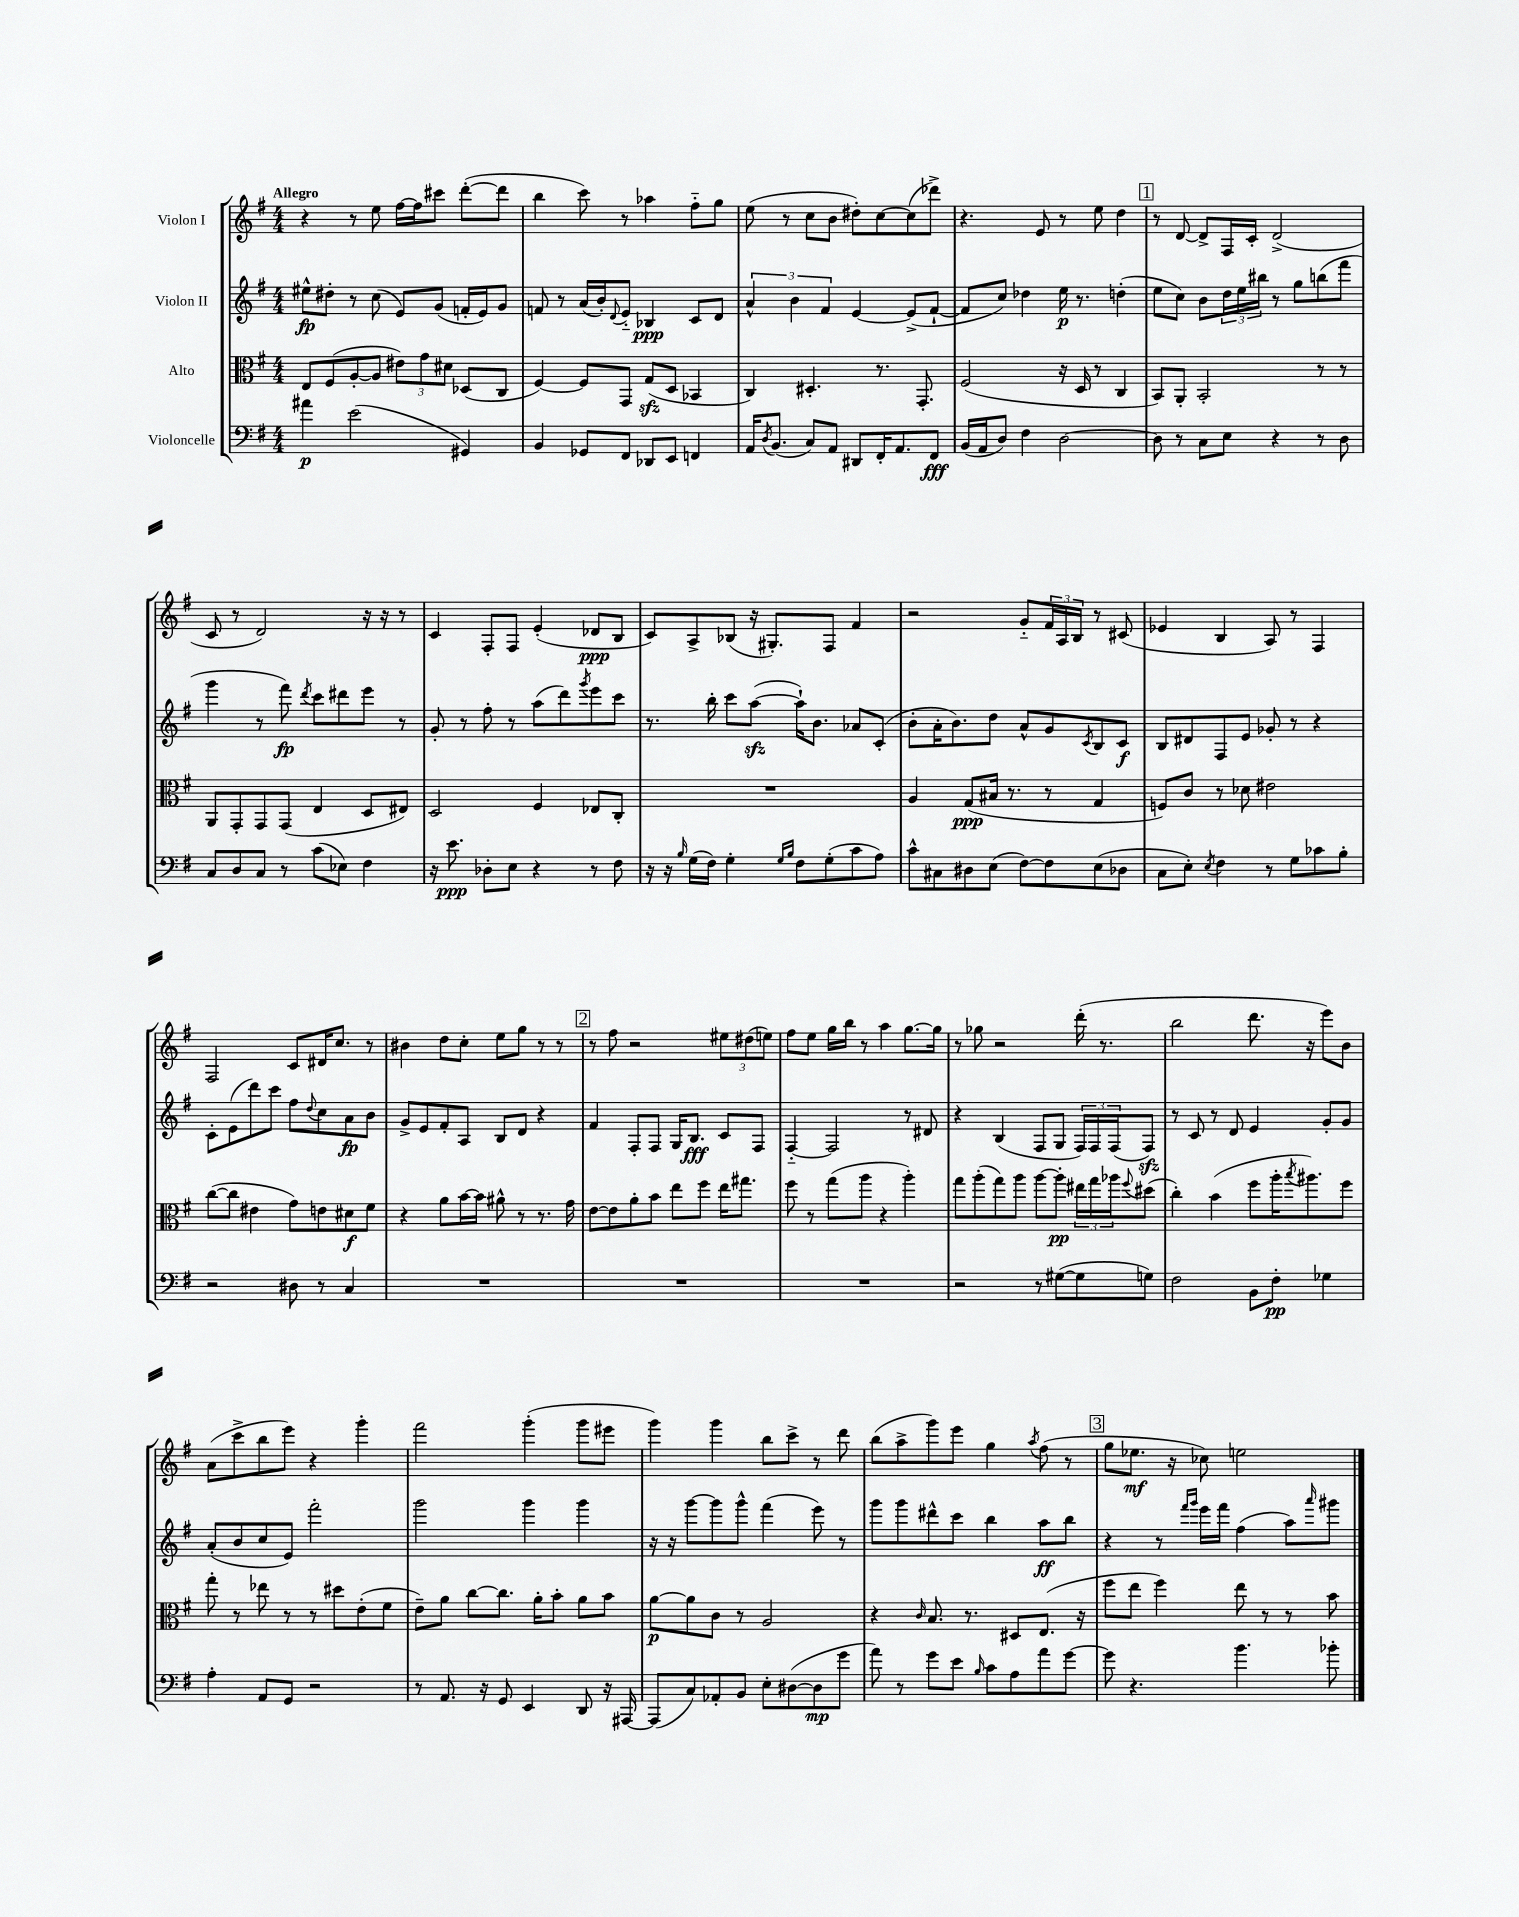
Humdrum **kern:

**kern	**dynam	**kern	**dynam	**kern	**dynam	**kern	**dynam
*part4	*part4	*part3	*part3	*part2	*part2	*part1	*part1
*staff4	*staff4	*staff3	*staff3	*staff2	*staff2	*staff1	*staff1
*I"Violoncelle	*	*I"Alto	*	*I"Violon II	*	*I"Violon I	*
*clefF4	*	*clefC3	*	*clefG2	*	*clefG2	*
*k[f#]	*	*k[f#]	*	*k[f#]	*	*k[f#]	*
*M4/4	*	*M4/4	*	*M4/4	*	*M4/4	*
=1	=1	=1	=1	=1	=1	=1	=1
!	!	!	!	!	!	!LO:TX:a:B:t=Allegro	!
4a#X\	p	8E/L	.	8ee#X^^\L	fp	4r	.
.	.	(8F#/	.	8dd#X'\J	.	.	.
(2e\	.	[8A'/	.	8r	.	8r	.
.	.	8A/J]	.	(8cc\	.	8ee\	.
.	.	12e#X\L)	.	8e/L)	.	[16ff#\LL	.
.	.	.	.	.	.	16ff#\J]	.
.	.	12g\	.	.	.	.	.
.	.	.	.	(8g/J	.	8ccc#X\J	.
.	.	12d#X\J	.	.	.	.	.
4GG#X/)	.	(8D-X/L	.	16fn'/LL	.	([8ddd'\L	.
.	.	.	.	16e/J)	.	.	.
.	.	8C/J	.	8g/J	.	8ddd\J]	.
=2	=2	=2	=2	=2	=2	=2	=2
4BB/	.	[4F#/)	.	8fn/	.	4bb\	.
.	.	.	.	8r	.	.	.
8GG-X/L	.	8F#/L]	.	(16a/LL	.	8ccc\)	.
.	.	.	.	16b'/J)	.	.	.
.	.	.	.	8qqd/	.	.	.
8FF#/J	.	8GG/J	.	8e/J	.	8r	.
8DD-X/L	.	(8Gzz/L	.	4B-X/	ppp	4aa-X\	.
8EE/J	.	8D/J	.	.	.	.	.
4FFn/	.	4BB-X/	.	8c/L	.	8ff#\L	.
.	.	.	.	8d/J	.	8gg\J	.
=3	=3	=3	=3	=3	=3	=3	=3
16AA/KL	.	4C/)	.	6a^^/	.	(8ee\	.
8qD/	.	.	.	.	.	.	.
(8.BB/J	.	.	.	.	.	.	.
.	.	.	.	.	.	8r	.
.	.	.	.	6b\	.	.	.
8C/L)	.	4.D#X'/	.	.	.	8cc\L	.
.	.	.	.	6f#/	.	.	.
8AA/J	.	.	.	.	.	8b\J	.
8DD#X/L	.	.	.	[4e/	.	8dd#X'\L)	.
16FF#'/K	.	8.r	.	.	.	[8cc\	.
8.AA/	.	.	.	.	.	.	.
.	.	.	.	(8e^/L]	.	(8cc\]	.
.	.	8.GG'/	.	.	.	.	.
8FF#/J	fff	.	.	[8f#`/J	.	8ddd-X^\J)	.
=4	=4	=4	=4	=4	=4	=4	=4
(16BB/LL	.	(2F#/	.	8f#/L]	.	4.r	.
16AA/J	.	.	.	.	.	.	.
8D/J)	.	.	.	8cc/J)	.	.	.
4F#\	.	.	.	4dd-X\	.	.	.
.	.	.	.	.	.	8e/	.
[2D\	.	16r	.	16ee\	p	8r	.
.	.	16D/	.	8.r	.	.	.
.	.	8r	.	.	.	8ee\	.
.	.	4C/	.	(4ddn'\	.	4dd\	.
!!LO:REH:place=s1:t=1
=5	=5	=5	=5	=5	=5	=5	=5
8D\]	.	8BB/L)	.	8ee\L	.	8r	.
8r	.	8AA'/J	.	8cc\J)	.	[8d/	.
8C\L	.	2BB'/	.	8b\L	.	8d^/L]	.
8E\J	.	.	.	24dd\L	.	16F#/L	.
.	.	.	.	24ee\	.	.	.
.	.	.	.	.	.	16c'/JJ	.
.	.	.	.	24bb#X\JJ	.	.	.
4r	.	.	.	8r	.	(2d^/	.
.	.	.	.	8gg\L	.	.	.
8r	.	8r	.	(8bbn\	.	.	.
8D\	.	8r	.	8fff#\J	.	.	.
!!LO:LB:g=z
=6	=6	=6	=6	=6	=6	=6	=6
8C/L	.	8AA/L	.	4ggg\	.	8c/	.
8D/	.	8GG'/	.	.	.	8r	.
8C/J	.	8GG/	.	8r	.	2d/)	.
8r	.	(8GG/J	.	8fff#\)	fp	.	.
.	.	.	.	8qddd/	.	.	.
(8c\L	.	4E/	.	8ccc\L	.	.	.
8E-X\J)	.	.	.	8ddd#X\	.	.	.
4F#\	.	8D/L	.	8eee\J	.	16r	.
.	.	.	.	.	.	16r	.
.	.	8E#X/J)	.	8r	.	8r	.
=7	=7	=7	=7	=7	=7	=7	=7
16r	.	2D/	.	8g'/	.	4c/	.
8.e\	ppp	.	.	.	.	.	.
.	.	.	.	8r	.	.	.
8D-X'\L	.	.	.	8ff#'\	.	8F#'/L	.
8E\J	.	.	.	8r	.	8F#/J	.
4r	.	4F#/	.	(8aa\L	.	(4e'/	.
.	.	.	.	8ddd\)	.	.	.
.	.	.	.	8qggg/	.	.	.
8r	.	8E-X/L	.	8eee\	.	8d-X/L	ppp
8F#\	.	8C'/J	.	8ccc\J	.	8B/J	.
=8	=8	=8	=8	=8	=8	=8	=8
16r	.	1r	.	8.r	.	8c/L)	.
16r	.	.	.	.	.	.	.
16qqB/	.	.	.	.	.	.	.
(16G\LL	.	.	.	.	.	8A^/	.
16F#\JJ)	.	.	.	16bb'\	.	.	.
4G'\	.	.	.	8ccc\L	.	(8B-X/J	.
.	.	.	.	([8aazz\J	.	16r	.
.	.	.	.	.	.	8.G#X'/L)	.
16qqG/LL	.	.	.	.	.	.	.
16qqB/JJ	.	.	.	.	.	.	.
8F#\L	.	.	.	16aa`\KL])	.	.	.
.	.	.	.	8.b\J	.	.	.
(8G'\	.	.	.	.	.	8F#/J	.
8c\	.	.	.	8a-X/L	.	4f#/	.
8A\J)	.	.	.	(8c'/J	.	.	.
=9	=9	=9	=9	=9	=9	=9	=9
8c^^\L	.	4A/	.	8b'\L	.	2r	.
8C#X\	.	.	.	16a'\K	.	.	.
.	.	.	.	8.b\)	.	.	.
8D#X\	.	(8G/L	ppp	.	.	.	.
(8E\J	.	16B#X/Jk	.	8dd\J	.	.	.
.	.	8.r	.	.	.	.	.
[8F#\L)	.	.	.	8a^^/L	.	8g/L	.
8F#\]	.	8r	.	8g/	.	24f#/L	.
.	.	.	.	.	.	24A/	.
.	.	.	.	.	.	24B/JJ	.
.	.	.	.	8qc/	.	.	.
(8E\	.	4G/	.	8B/	.	8r	.
8D-X\J	.	.	.	8c/J	f	(8c#X/	.
=10	=10	=10	=10	=10	=10	=10	=10
8C\L	.	8Fn/L)	.	8B/L	.	4e-X/	.
8E'\J)	.	8c/J	.	8d#X/	.	.	.
8qE/	.	.	.	.	.	.	.
4F#\	.	8r	.	8F#/	.	4B/	.
.	.	8d-X\	.	8e/J	.	.	.
8r	.	2e#X\	.	8g-X'/	.	8A/)	.
8G\L	.	.	.	8r	.	8r	.
8c-X\	.	.	.	4r	.	4F#/	.
8B'\J	.	.	.	.	.	.	.
!!LO:LB:g=z
=11	=11	=11	=11	=11	=11	=11	=11
2r	.	([8cc\L	.	8c'\L	.	2F#/	.
.	.	8cc\J]	.	(8e\	.	.	.
.	.	4e#X\	.	8ddd\)	.	.	.
.	.	.	.	8ccc\J	.	.	.
8D#X\	.	8g\L)	.	8ff#\L	.	8c/L	.
.	.	.	.	8qqdd/	.	.	.
8r	.	8en\	.	8cc\	.	16d#X/K	.
.	.	.	.	.	.	8.cc/J	.
4C/	.	8d#X\	f	8a\	fp	.	.
.	.	8f#\J	.	8b\J	.	8r	.
=12	=12	=12	=12	=12	=12	=12	=12
1r	.	4r	.	8g^/L	.	4b#X\	.
.	.	.	.	8e/	.	.	.
.	.	8a\L	.	8f#'/	.	8dd\L	.
.	.	[16b\L	.	8A/J	.	8cc'\J	.
.	.	16b\JJ]	.	.	.	.	.
.	.	8a#X^^\	.	8B/L	.	8ee\L	.
.	.	8r	.	8d/J	.	8gg\J	.
.	.	8.r	.	4r	.	8r	.
.	.	.	.	.	.	8r	.
.	.	16g\	.	.	.	.	.
!!LO:REH:place=s1:t=2
=13	=13	=13	=13	=13	=13	=13	=13
1r	.	[8e\L	.	4f#/	.	8r	.
.	.	8e\]	.	.	.	8ff#\	.
.	.	8a'\	.	8F#'/L	.	2r	.
.	.	8b\J	.	8F#/J	.	.	.
.	.	8ee\L	.	16G/KL	.	.	.
.	.	.	.	8.B/J	fff	.	.
.	.	8ff#\J	.	.	.	.	.
.	.	16ee\KL	.	8c/L	.	12ee#X\L	.
.	.	8.gg#X\J	.	.	.	.	.
.	.	.	.	.	.	(12dd#X\	.
.	.	.	.	8F#/J	.	.	.
.	.	.	.	.	.	12een\J)	.
=14	=14	=14	=14	=14	=14	=14	=14
1r	.	8ff#\	.	[4F#/	.	8ff#\L	.
.	.	8r	.	.	.	8ee\J	.
.	.	(8gg\L	.	2F#/]	.	16gg\LL	.
.	.	.	.	.	.	16bb\JJ	.
.	.	8aa\J	.	.	.	8r	.
.	.	4r	.	.	.	4aa\	.
.	.	4aa'\)	.	8r	.	[8.gg\L	.
.	.	.	.	8d#X/	.	.	.
.	.	.	.	.	.	16gg\Jk]	.
=15	=15	=15	=15	=15	=15	=15	=15
2r	.	8gg\L	.	4r	.	8r	.
.	.	(8aa'\	.	.	.	8gg-X\	.
.	.	8gg\)	.	(4B/	.	2r	.
.	.	8aa\J	.	.	.	.	.
8r	.	[8aa\L	.	8F#/L	.	.	.
([8G#X\L	.	8aa'\J]	pp	8G/J	.	.	.
8G#\]	.	24ee#X\LL	.	24F#/LL)	.	(16ddd'\	.
.	.	24gg\	.	24F#/	.	.	.
.	.	.	.	.	.	8.r	.
.	.	24aa-X\J	.	(24F#/J	.	.	.
.	.	8qqff#/	.	.	.	.	.
8Gn\J)	.	(8dd#X\J	.	8F#zz/J)	.	.	.
=16	=16	=16	=16	=16	=16	=16	=16
2F#\	.	4cc'\)	.	8r	.	2bb\	.
.	.	.	.	8c/	.	.	.
.	.	(4b\	.	8r	.	.	.
.	.	.	.	8d/	.	.	.
8BB\L	.	8ff#\L	.	4e/	.	8.ddd\	.
8F#'\J	pp	16aa'\K	.	.	.	.	.
.	.	8qbb/	.	.	.	.	.
.	.	8.aa#X\)	.	.	.	16r	.
4G-X\	.	.	.	8g'/L	.	8eee\L)	.
.	.	8ff#\J	.	8g/J	.	8b\J	.
!!LO:LB:g=z
=17	=17	=17	=17	=17	=17	=17	=17
4A'\	.	8gg'\	.	(8a'/L	.	(8a\L	.
.	.	8r	.	8b/	.	8ccc^\	.
8AA/L	.	8ee-X\	.	8cc/	.	8bb\	.
8GG/J	.	8r	.	8e/J)	.	8eee\J)	.
2r	.	8r	.	2fff#'\	.	4r	.
.	.	8dd#X\L	.	.	.	.	.
.	.	(8e'\	.	.	.	4ggg'\	.
.	.	8f#\J	.	.	.	.	.
=18	=18	=18	=18	=18	=18	=18	=18
8r	.	8e~\L)	.	2ggg\	.	2fff#\	.
8.AA/	.	8a\J	.	.	.	.	.
.	.	[8cc\L	.	.	.	.	.
16r	.	.	.	.	.	.	.
8GG/	.	8.cc\J]	.	.	.	.	.
4EE/	.	.	.	4ggg\	.	(4ggg'\	.
.	.	16a'\KL	.	.	.	.	.
.	.	8b'\J	.	.	.	.	.
8DD/	.	8a\L	.	4ggg\	.	8ggg\L	.
16r	.	8b\J	.	.	.	8eee#X\J	.
[16AAA#X/	.	.	.	.	.	.	.
=19	=19	=19	=19	=19	=19	=19	=19
(8AAA#/L]	.	[8a\L	p	16r	.	4ggg\)	.
.	.	.	.	16r	.	.	.
8C/)	.	8a\]	.	[8ggg\L	.	.	.
8AA-X'/	.	8c\J	.	8ggg\]	.	4ggg\	.
8BB/J	.	8r	.	8ggg^^\J	.	.	.
8E'\L	.	2A/	.	(4fff#\	.	8bb\L	.
([8D#X\	.	.	.	.	.	8ccc^\J	.
8D#\]	mp	.	.	8eee\)	.	8r	.
8g\J	.	.	.	8r	.	8ddd\	.
=20	=20	=20	=20	=20	=20	=20	=20
8a\)	.	4r	.	8ggg\L	.	(8bb\L	.
8r	.	.	.	8ggg\	.	8aa^\	.
.	.	16qqc/	.	.	.	.	.
8g\L	.	8.B/	.	8ddd#X^^\	.	8ggg\)	.
8e\J	.	.	.	8ccc\J	.	8eee\J	.
.	.	8.r	.	.	.	.	.
16qqB/	.	.	.	.	.	.	.
8c\L	.	.	.	4bb\	.	4gg\	.
8A\	.	8D#X/L	.	.	.	.	.
.	.	.	.	.	.	8qaa/	.
8a\	.	(8.E/J	.	8aa\L	ff	(8ff#\	.
[8g\J	.	.	.	8bb\J	.	8r	.
.	.	16r	.	.	.	.	.
!!LO:REH:place=s1:t=3
=21	=21	=21	=21	=21	=21	=21	=21
8g\]	.	8ff#\L	.	4r	.	8gg\L	.
4.r	.	8ee\J	.	.	.	8.ee-X\J	mf
.	.	4ff#\)	.	8r	.	.	.
.	.	.	.	.	.	16r	.
.	.	.	.	16qqfff#/LL	.	.	.
.	.	.	.	16qqggg/JJ	.	.	.
.	.	.	.	16eee\LL	.	8cc-X\)	.
.	.	.	.	16fff#\JJ	.	.	.
4.b\	.	8ee\	.	(4ff#\	.	2een\	.
.	.	8r	.	.	.	.	.
.	.	8r	.	8aa\L)	.	.	.
.	.	.	.	16qqaaa/	.	.	.
8b-X'\	.	8b\	.	8ggg#X\J	.	.	.
==	==	==	==	==	==	==	==
*-	*-	*-	*-	*-	*-	*-	*-
